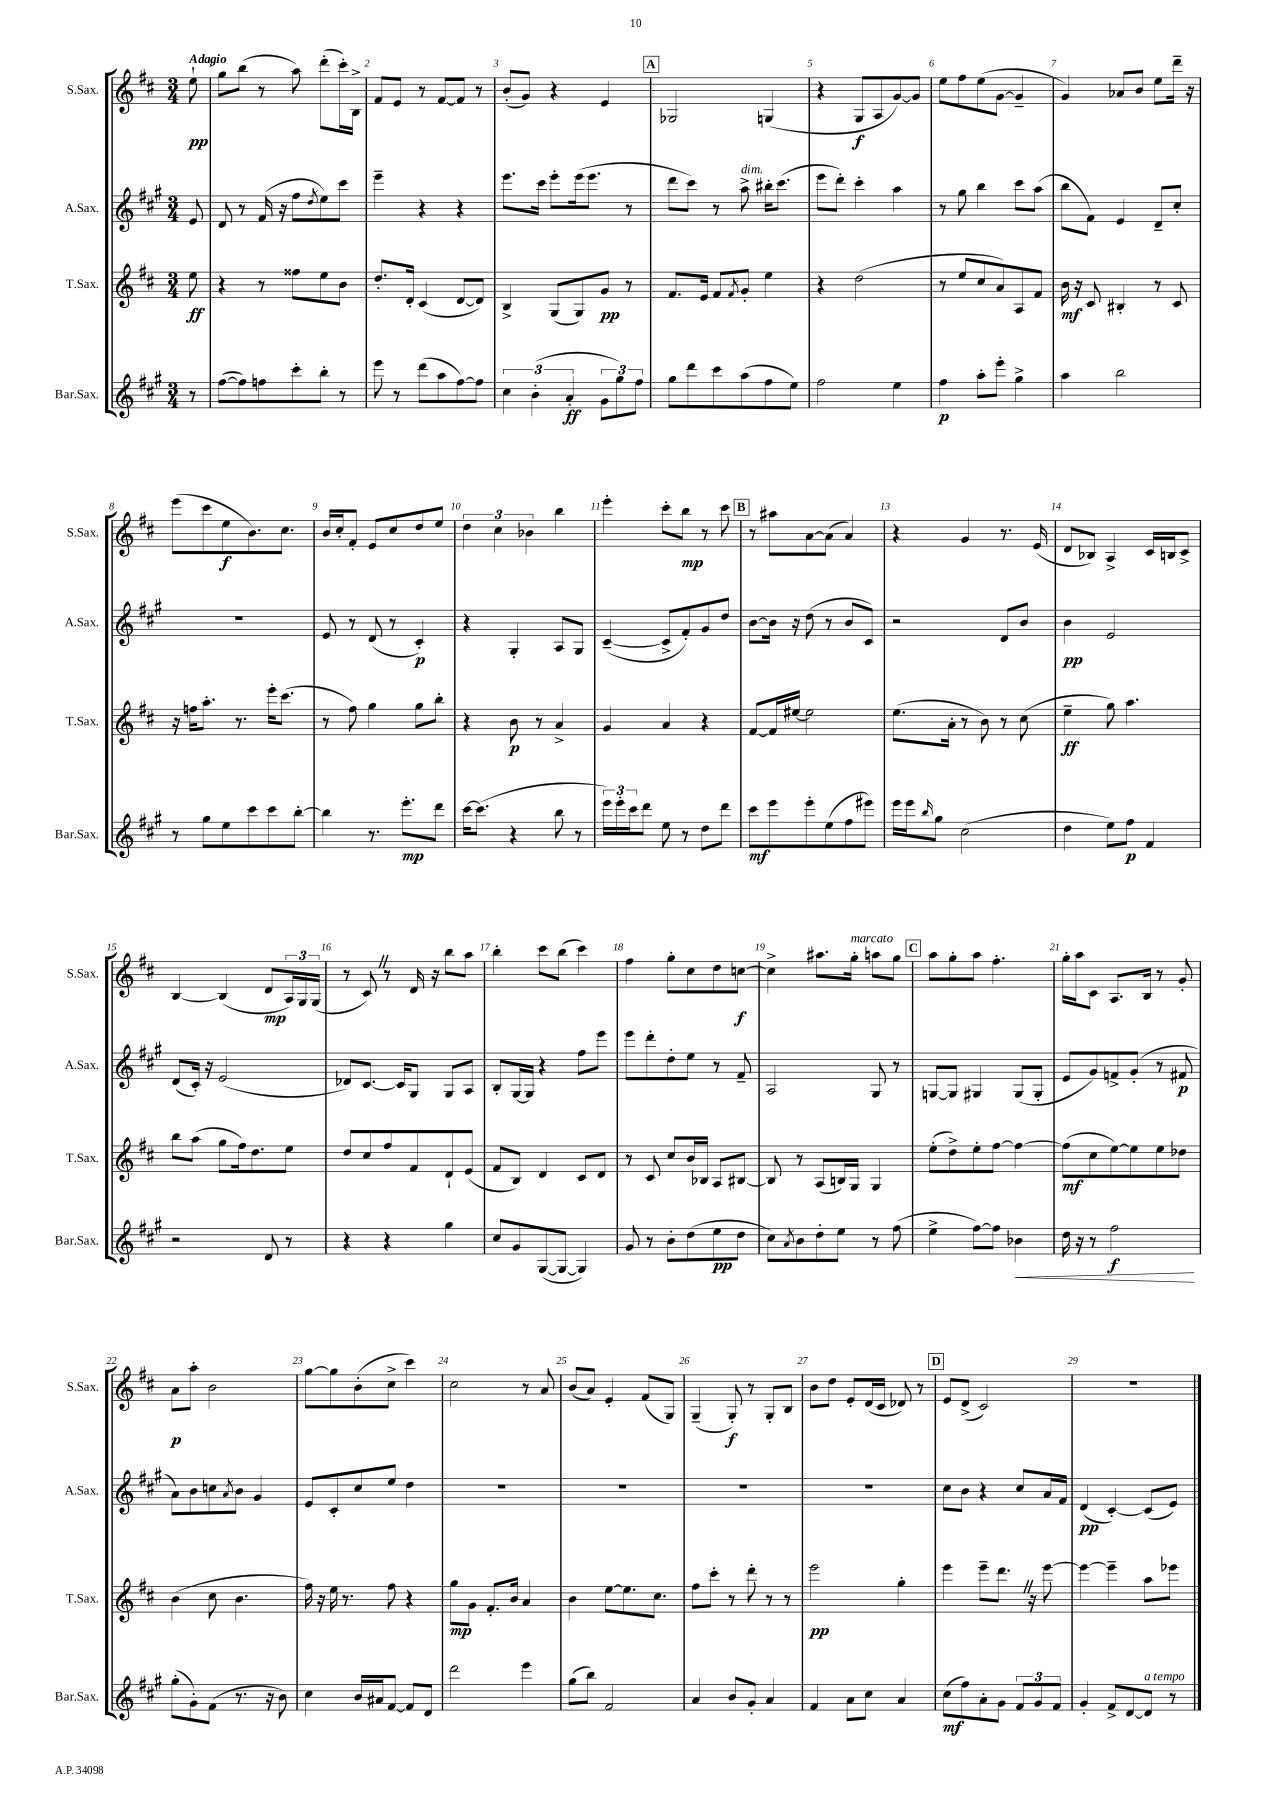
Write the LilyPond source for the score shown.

<<
\new StaffGroup <<
\new Staff = "s0" \with { instrumentName = "S.Sax." shortInstrumentName = "S.Sax." } {
    \clef treble \key d \major \numericTimeSignature \time 3/4 \partial 8 \tempo "Adagio"
    e''8-!\pp |
    g''8 b''8( r8 a''8) d'''8-.( cis'''16-.) b16-> |
    fis'8 e'8 r8 fis'8~ fis'8 r8 |
    b'8-.( g'8) r4 e'4 |
    \mark \markup { \box "A" } ges2 g4( |
    r4 g8\f a8 g'8~) g'8 |
    e''8 fis''8 e''8( g'8~ g'4-- |
    g'4) aes'8 b'8 e''8 d'''16-- r16 |
    e'''8( cis'''8 e''8\f b'8.) cis''8. |
    b'16 cis''16-. fis'8-. e'8 cis''8 d''8 e''8 |
    \tuplet 3/2 { d''4 cis''4 bes'4 } b''4 |
    e'''4-. cis'''8-. b''8\mp r8 cis'''8 |
    \mark \markup { \box "B" } r8 ais''8 a'8~ a'8( a'4) |
    r4 g'4 r8. e'16( |
    d'8 bes8) a4-> cis'16 b16 cis'8-> |
    b4~ b4( d'8\mp \tuplet 3/2 { a16) g16 g16( } |
    r8 cis'8) \once \override BreathingSign.text = \markup { \musicglyph "scripts.caesura.straight" } \breathe r8 d'16 r16 b''8 a''8 |
    b''4-. cis'''8 b''8( cis'''4) |
    fis''4 g''8-. cis''8 d''8 c''8~\f |
    c''4-> ais''8. g''16-.^\markup { \italic "marcato" } a''8 g''8 |
    \mark \markup { \box "C" } a''8 g''8-. a''8 fis''4.-. |
    g''16-. a''16 cis'8 a8. b16 r8 g'8-. |
    a'8\p a''8-. b'2 |
    g''8~ g''8 b'8-.( cis''8-> cis'''4) |
    cis''2 r8 a'8 |
    b'8( a'8) e'4-. fis'8( g8) |
    g4--( g8-.\f) r8 g8-. b8 |
    b'8 d''8 e'8-. d'16( cis'16 des'8) r8 |
    \mark \markup { \box "D" } e'8 d'8->( cis'2) |
    R2. \bar "|." |
}
\new Staff = "s1" \with { instrumentName = "A.Sax." shortInstrumentName = "A.Sax." } {
    \clef treble \key a \major \numericTimeSignature \time 3/4 \partial 8
    e'8 |
    d'8 r8 fis'16( r16 fis''8 \acciaccatura { d''8 } e''8) cis'''8 |
    e'''4-- r4 r4 |
    e'''8. cis'''16 e'''8-. e'''16( e'''8. r8 |
    \mark \markup { \box "A" } d'''8 cis'''8) r8 a''8->^\markup { \italic "dim." } bis''16-. cis'''8.( |
    e'''8 d'''8-.) cis'''4-. a''4 |
    r8 gis''8 b''4 cis'''8 a''8( |
    b''8 fis'8) e'4 d'8-- cis''8-. |
    R2. |
    e'8 r8 d'8( r8 cis'4-.\p) |
    r4 gis4-. a8 gis8 |
    cis'4~--( cis'8-> fis'8-.) gis'8 d''8 |
    \mark \markup { \box "B" } b'8~ b'16 r16 d''8( r8 b'8 cis'8) |
    r2 d'8 b'8 |
    b'4\pp e'2 |
    d'8( cis'16-.) r16 e'2( |
    des'8) cis'8.~ cis'16 gis8 gis8 a8 |
    b8-. gis16~ gis16 r4 fis''8 e'''8 |
    e'''8 d'''8-. d''8-. e''8 r8 fis'8-- |
    a2 gis8 r8 |
    \mark \markup { \box "C" } g8~ g8 gis4 gis8( gis8-. |
    e'8 gis'8) f'8-> gis'8-.( r8 fis'8\p |
    a'8) b'8 c''8 \acciaccatura { a'8 } b'8 gis'4 |
    e'8 cis'8-. cis''8 e''8 d''4 |
    R2. |
    R2. |
    R2. |
    R2. |
    \mark \markup { \box "D" } cis''8 b'8 r4 cis''8 a'16 fis'16 |
    d'4\pp( cis'4~-.) cis'8( e'8) \bar "|." |
}
\new Staff = "s2" \with { instrumentName = "T.Sax." shortInstrumentName = "T.Sax." } {
    \clef treble \key d \major \numericTimeSignature \time 3/4 \partial 8
    e''8\ff |
    r4 r8 fisis''8 e''8 b'8 |
    d''8.-. d'16-. cis'4( d'8~ d'8) |
    b4-> g8( g8) g'8\pp r8 |
    \mark \markup { \box "A" } fis'8. e'16 fis'8 \acciaccatura { fis'8 } g'8-. e''4 |
    r4 d''2( |
    r8 e''8 cis''8 a'8) a8 fis'8 |
    b'16\mf r16 cis'8 bis4-. r8 cis'8 |
    r16 f''16 a''8.-. r8. e'''16-. cis'''8.( |
    r8 fis''8) g''4 g''8 b''8-. |
    r4 b'8\p r8 a'4-> |
    g'4 a'4 r4 |
    \mark \markup { \box "B" } fis'8~ fis'16 eis''16~ eis''2 |
    e''8.( a'16-. r8 b'8) r8 cis''8( |
    e''4--\ff g''8) a''4. |
    b''8 a''8( g''8 fis''16) d''8. e''8 |
    d''8 cis''8 fis''8 fis'8 d'8-! e'8( |
    fis'8 b8) d'4 cis'8 d'8 |
    r8 cis'8 cis''8 b'16 bes16 a8 bis8~ |
    bis8 r8 a8( b16) g16 g4 |
    \mark \markup { \box "C" } e''8-.( d''8->) e''8-. fis''8~ fis''4~ |
    fis''8\mf( cis''8 e''8~) e''8 e''8 des''8 |
    b'4( cis''8 b'4. |
    fis''16) r16 e''16 r8. fis''8 r4 |
    g''8\mp g'8 fis'8.-. b'16 a'4 |
    b'4 e''8~ e''8. cis''8. |
    fis''8 cis'''8-. r8 d'''8-. r8 r8 |
    e'''2\pp g''4-. |
    \mark \markup { \box "D" } e'''4 e'''8-- d'''8. \once \override BreathingSign.text = \markup { \musicglyph "scripts.caesura.straight" } \breathe r16 e'''8~ |
    e'''4~ e'''4-- a''8 ees'''8 \bar "|." |
}
\new Staff = "s3" \with { instrumentName = "Bar.Sax." shortInstrumentName = "Bar.Sax." } {
    \clef treble \key a \major \numericTimeSignature \time 3/4 \partial 8
    r8 |
    fis''8~( fis''8) f''8 cis'''8-. b''8-. r8 |
    e'''8 r8 d'''8( a''8 fis''8~) fis''8 |
    \tuplet 3/2 { cis''4 b'4-.( a'4-.\ff } \tuplet 3/2 { gis'8 gis''8) fis''8 } |
    \mark \markup { \box "A" } gis''8 d'''8 cis'''8 a''8( fis''8 e''8) |
    fis''2 e''4 |
    fis''4\p a''8-. e'''8-. gis''4-> |
    a''4 b''2 |
    r8 gis''8 e''8 cis'''8 cis'''8 b''8~-. |
    b''4 r8. e'''8.-.\mp d'''8 |
    cis'''16~ cis'''8.( r4 b''8 r8 |
    \tuplet 3/2 { e'''16) e'''16-. cis'''16 } d'''8 e''8 r8 d''8 d'''8 |
    \mark \markup { \box "B" } cis'''8\mf e'''8 e'''8-. e''8( fis''8 eis'''8) |
    e'''16 e'''16 \grace { b''16 } gis''8 cis''2( |
    d''4 e''8) fis''8\p fis'4 |
    r2 d'8 r8 |
    r4 r4 gis''4 |
    cis''8 gis'8 gis8~( gis8~ gis4) |
    gis'8 r8 b'8-. d''8( e''8\pp d''8 |
    cis''8) \acciaccatura { a'8 } b'8 d''8-. e''8 r8 fis''8( |
    \mark \markup { \box "C" } e''4-> fis''8~) fis''8 bes'4\< |
    d''16 r16 r8 fis''2\f\! |
    gis''8-.( gis'8-.) fis'8( r8. r16 b'8) |
    cis''4 b'16 ais'16 fis'8~ fis'8 d'8 |
    d'''2 e'''4 |
    gis''8( b''8) fis'2 |
    a'4 b'8 gis'8-. a'4 |
    fis'4 a'8 cis''8 a'4 |
    \mark \markup { \box "D" } cis''8\mf( fis''8) a'8-. gis'8 \tuplet 3/2 { fis'8 gis'8 fis'8 } |
    gis'4-. fis'8-> d'8~ d'8^\markup { \italic "a tempo" } r8 \bar "|." |
}
>>
>>
\layout { \context { \Score \override BarNumber.break-visibility = ##(#f #t #t) barNumberVisibility = #all-bar-numbers-visible } }
